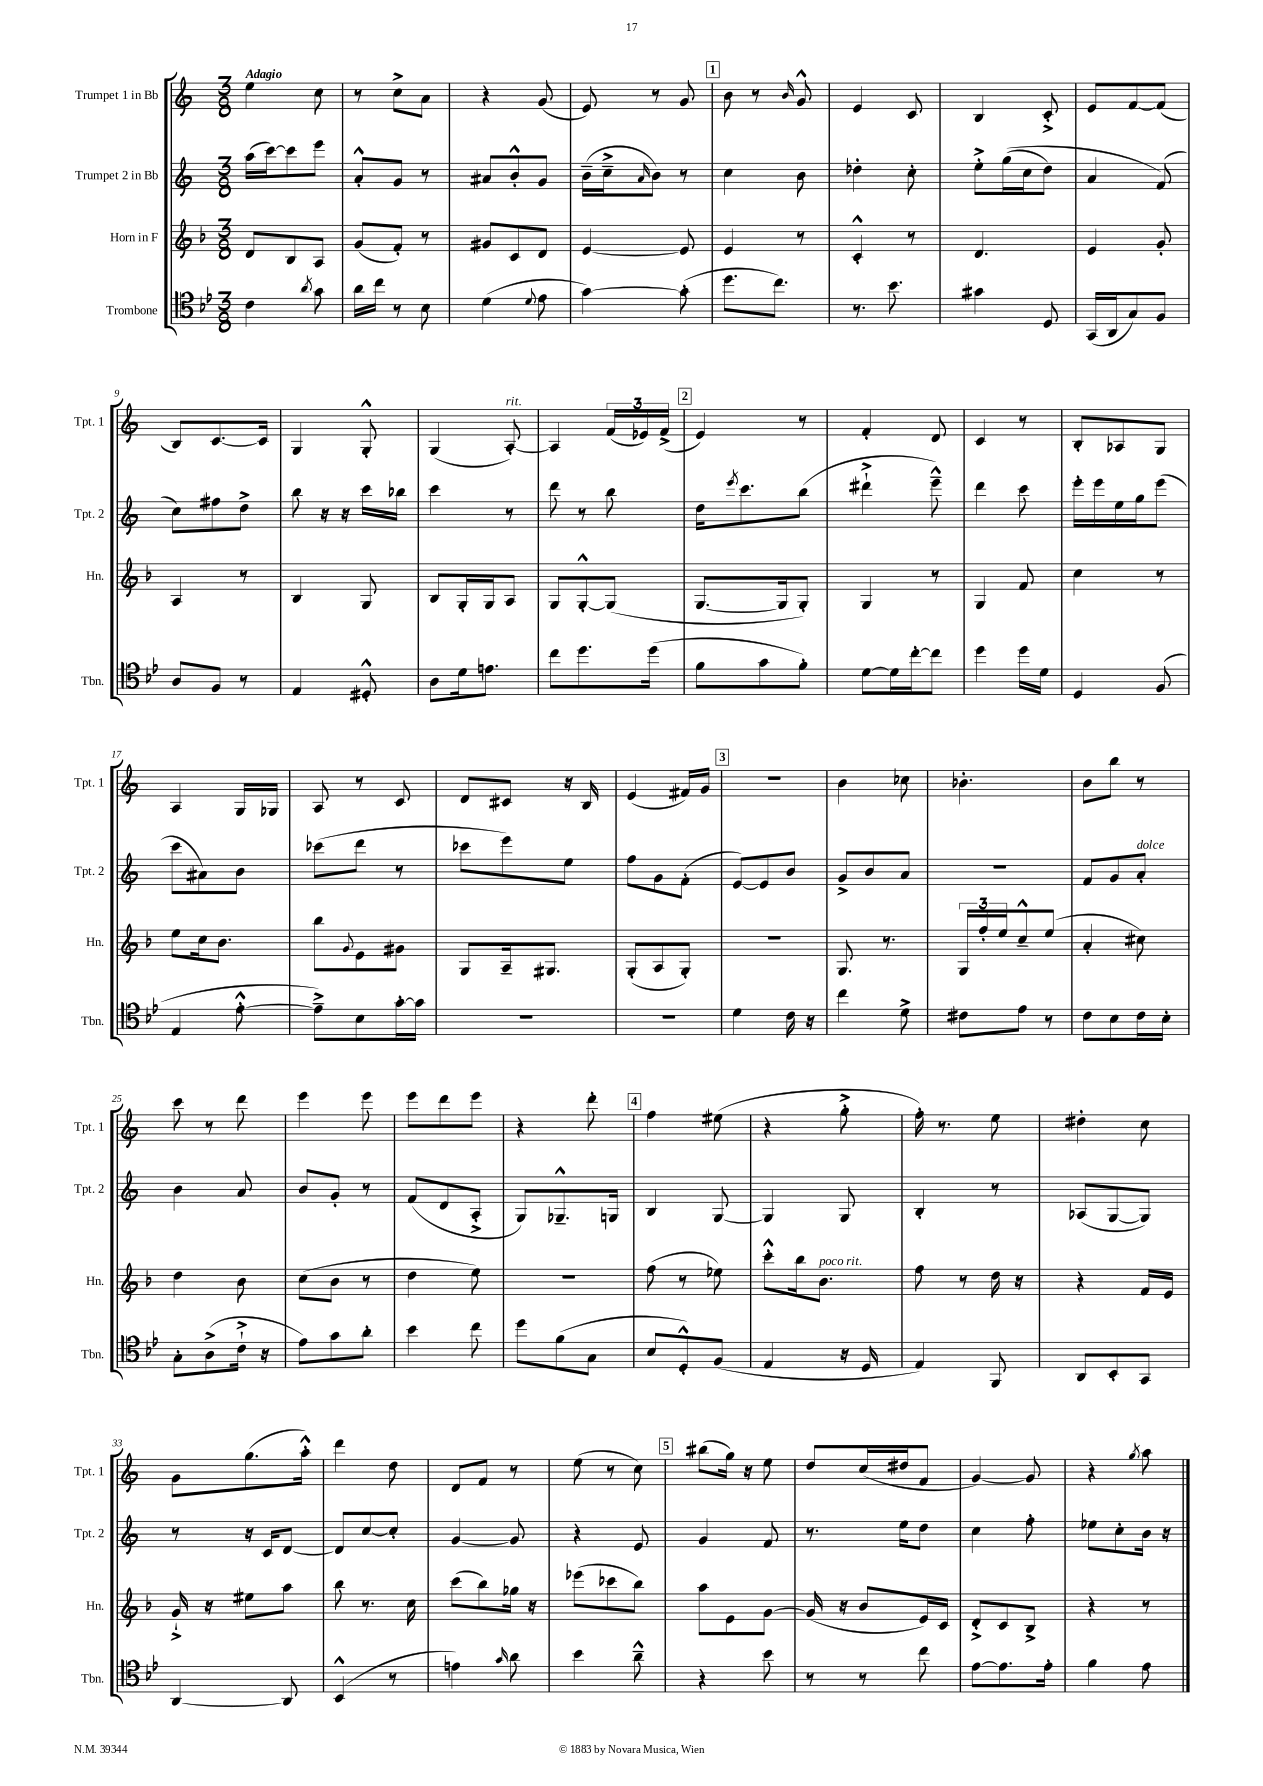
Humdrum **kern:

**kern	**kern	**kern	**kern
*staff4	*staff3	*staff2	*staff1
*clefC4	*clefG2	*clefG2	*clefG2
*k[b-e-]	*k[b-]	*k[]	*k[]
*M3/8	*M3/8	*M3/8	*M3/8
4c	8d	(16aa	4ee
.	.	[16ccc)	.
.	8B-	8ccc]	.
8qa	.	.	.
8g	8A	8eee	8cc
=	=	=	=
16a	(8g	8a'^^	8r
16cc	.	.	.
8r	8f')	8g	8cc^
8B-	8r	8r	8a
=	=	=	=
(4d	8g#	8a#	4r
.	8c	8b'^^	.
8qqd	.	.	.
8e-	8d	8g	(8g
=	=	=	=
[4g)	[4e	(16b~	8e)
.	.	16cc~^	.
.	.	16qqa	.
.	.	8b)	8r
(8g']	8e]	8r	8g
=	=	=	=
8.dd	4e	4cc	8b
.	.	.	8r
8.cc)	.	.	.
.	.	.	16qqb
.	8r	8b	8g^^
=	=	=	=
8.r	4c'^^	4dd-'	4e
8.b-	.	.	.
.	8r	8cc'	8c
=	=	=	=
4g#	4.d	8ee'^	4B
.	.	&((16gg	.
.	.	16cc	.
8D	.	8dd)	8c'^
=	=	=	=
(16GG	4e	4a	8e
16AA	.	.	.
8G)	.	.	[8f
8F	8g'	(8f&)	(8f]
=	=	=	=
8A	4A	8cc)	8B)
8F	.	8ff#	[8.c
8r	8r	8dd^	.
.	.	.	16c]
=	=	=	=
4E-	4B-	8bb	4G
.	.	16r	.
.	.	16r	.
8D#'^^	8G	16ccc	8G'^^
.	.	16bb-	.
=	=	=	=
8A	8B-	4ccc	(4G
16d	16G'	.	.
8.e	16G	.	.
.	8A	8r	[8A')
=	=	=	=
8cc	8G	8ddd	4A]
8.dd	[8G'^^	8r	.
.	(8G]	8bb	(24f
.	.	.	24e-)
(16dd	.	.	.
.	.	.	(24f^
=	=	=	=
8f	[8.G	16dd	4e)
.	.	8qeee	.
.	.	8.ccc	.
8g	.	.	.
.	16G]	.	.
8f')	8G')	(8bb	8r
=	=	=	=
[8d	4G	4ddd#`^	4f'
16d]	.	.	.
[16cc'	.	.	.
8cc]	8r	8eee~^^)	8d
=	=	=	=
4dd	4G	4ddd	4c
16dd	8f	8ccc	8r
16d	.	.	.
=	=	=	=
4D	4cc	16eee'	8B'
.	.	16eee	.
.	.	16ee	8A-
.	.	16gg	.
(8F	8r	(8eee	8G
=	=	=	=
4E-	8ee	8ccc	4A
.	16cc	8a#)	.
.	8.b-	.	.
[8e-'^^	.	8b	16G
.	.	.	16G-
=	=	=	=
8e-~^])	8bb-	(8ccc-	8A
.	8qqg	.	.
8B-	8e	8ddd	8r
[16g'	8g#	8r	8c
16g]	.	.	.
=	=	=	=
4.r	8G	8ccc-	8d
.	16A~	8eee)	8c#
.	8.G#	.	.
.	.	8ee	16r
.	.	.	16B
=	=	=	=
4.r	(8G'	8ff	(4e
.	8A	8g	.
.	8G')	(8f'	16f#)
.	.	.	16g
=	=	=	=
4d	4.r	[8e)	4.r
.	.	8e]	.
16c	.	8b	.
16r	.	.	.
=	=	=	=
4cc	8.G	8g^	4b
.	.	8b	.
.	8.r	.	.
8d^	.	8a	8cc-
=	=	=	=
8c#	24G	4.r	4.b-'
.	24ff'	.	.
.	24ee	.	.
8e-	8cc~^^	.	.
8r	(8ee	.	.
=	=	=	=
8c	4a'	8f	8b
8B-	.	8g	8bb
16c	8cc#)	8a'	8r
16B-'	.	.	.
=	=	=	=
8G'	4dd	4b	8ccc
(8A^	.	.	8r
16c`^	8b-	8a	8ddd
16r	.	.	.
=	=	=	=
8e-)	(8cc	8b	4eee
8g	8b-	8g'	.
8a'	8r	8r	8eee
=	=	=	=
4b-	4dd	(8f	8eee
.	.	8d	8ddd
8cc	8ee)	8A'^	8eee
=	=	=	=
8dd	4.r	8G)	4r
(8f	.	8.G-~^^	.
8G	.	.	8ddd'
.	.	16G	.
=	=	=	=
8B-	(8ff	4B	4ff
8D'^^)	8r	.	.
(8F	8ee-)	[8G	(8ee#
=	=	=	=
4E-	8ccc'^^	4G]	4r
.	16bb-	.	.
.	8.b-	.	.
16r	.	8G	8gg'^
16D	.	.	.
=	=	=	=
4E-)	8ff	4B'	16ff')
.	.	.	8.r
.	8r	.	.
8FF	16dd	8r	8ee
.	16r	.	.
=	=	=	=
8AA	4r	(8A-	4dd#'
8BB-'	.	[8G	.
8GG	16f	8G])	8cc
.	16e	.	.
=	=	=	=
[4AA	16g`^	8r	8g
.	16r	.	.
.	8ee#	16r	(8.gg
.	.	16c	.
8AA]	8aa	[8d	.
.	.	.	16aa'^^)
=	=	=	=
(4BB-^^	8bb-	8d]	4ddd
.	8.r	[8cc	.
8r	.	8cc']	8dd
.	16cc	.	.
=	=	=	=
4e)	(8ccc	[4g	8d
.	8bb-)	.	8f
16qqg	.	.	.
8a	16gg-	8g]	8r
.	16r	.	.
=	=	=	=
4b-	(8eee-	4r	(8ee
.	8ccc-	.	8r
8a~^^	8bb-)	8e	8cc)
=	=	=	=
4r	8aa	4g	(8bb#
.	8e	.	16gg)
.	.	.	16r
8b-	[8g	8f	8ee
=	=	=	=
8r	(16g]	8.r	8dd
.	16r	.	.
8r	8b-	.	(16cc
.	.	16ee	16dd#
8cc	16e)	8dd	8f
.	16c	.	.
=	=	=	=
[8e-	8d'^	4cc	[4g)
8.e-]	8c	.	.
.	8B-^	8ff'	8g]
16e-'	.	.	.
=	=	=	=
4f	4r	8ee-	4r
.	.	8cc'	.
.	.	.	8qgg
8e-	8r	16b	8aa
.	.	16r	.
==	==	==	==
*-	*-	*-	*-
